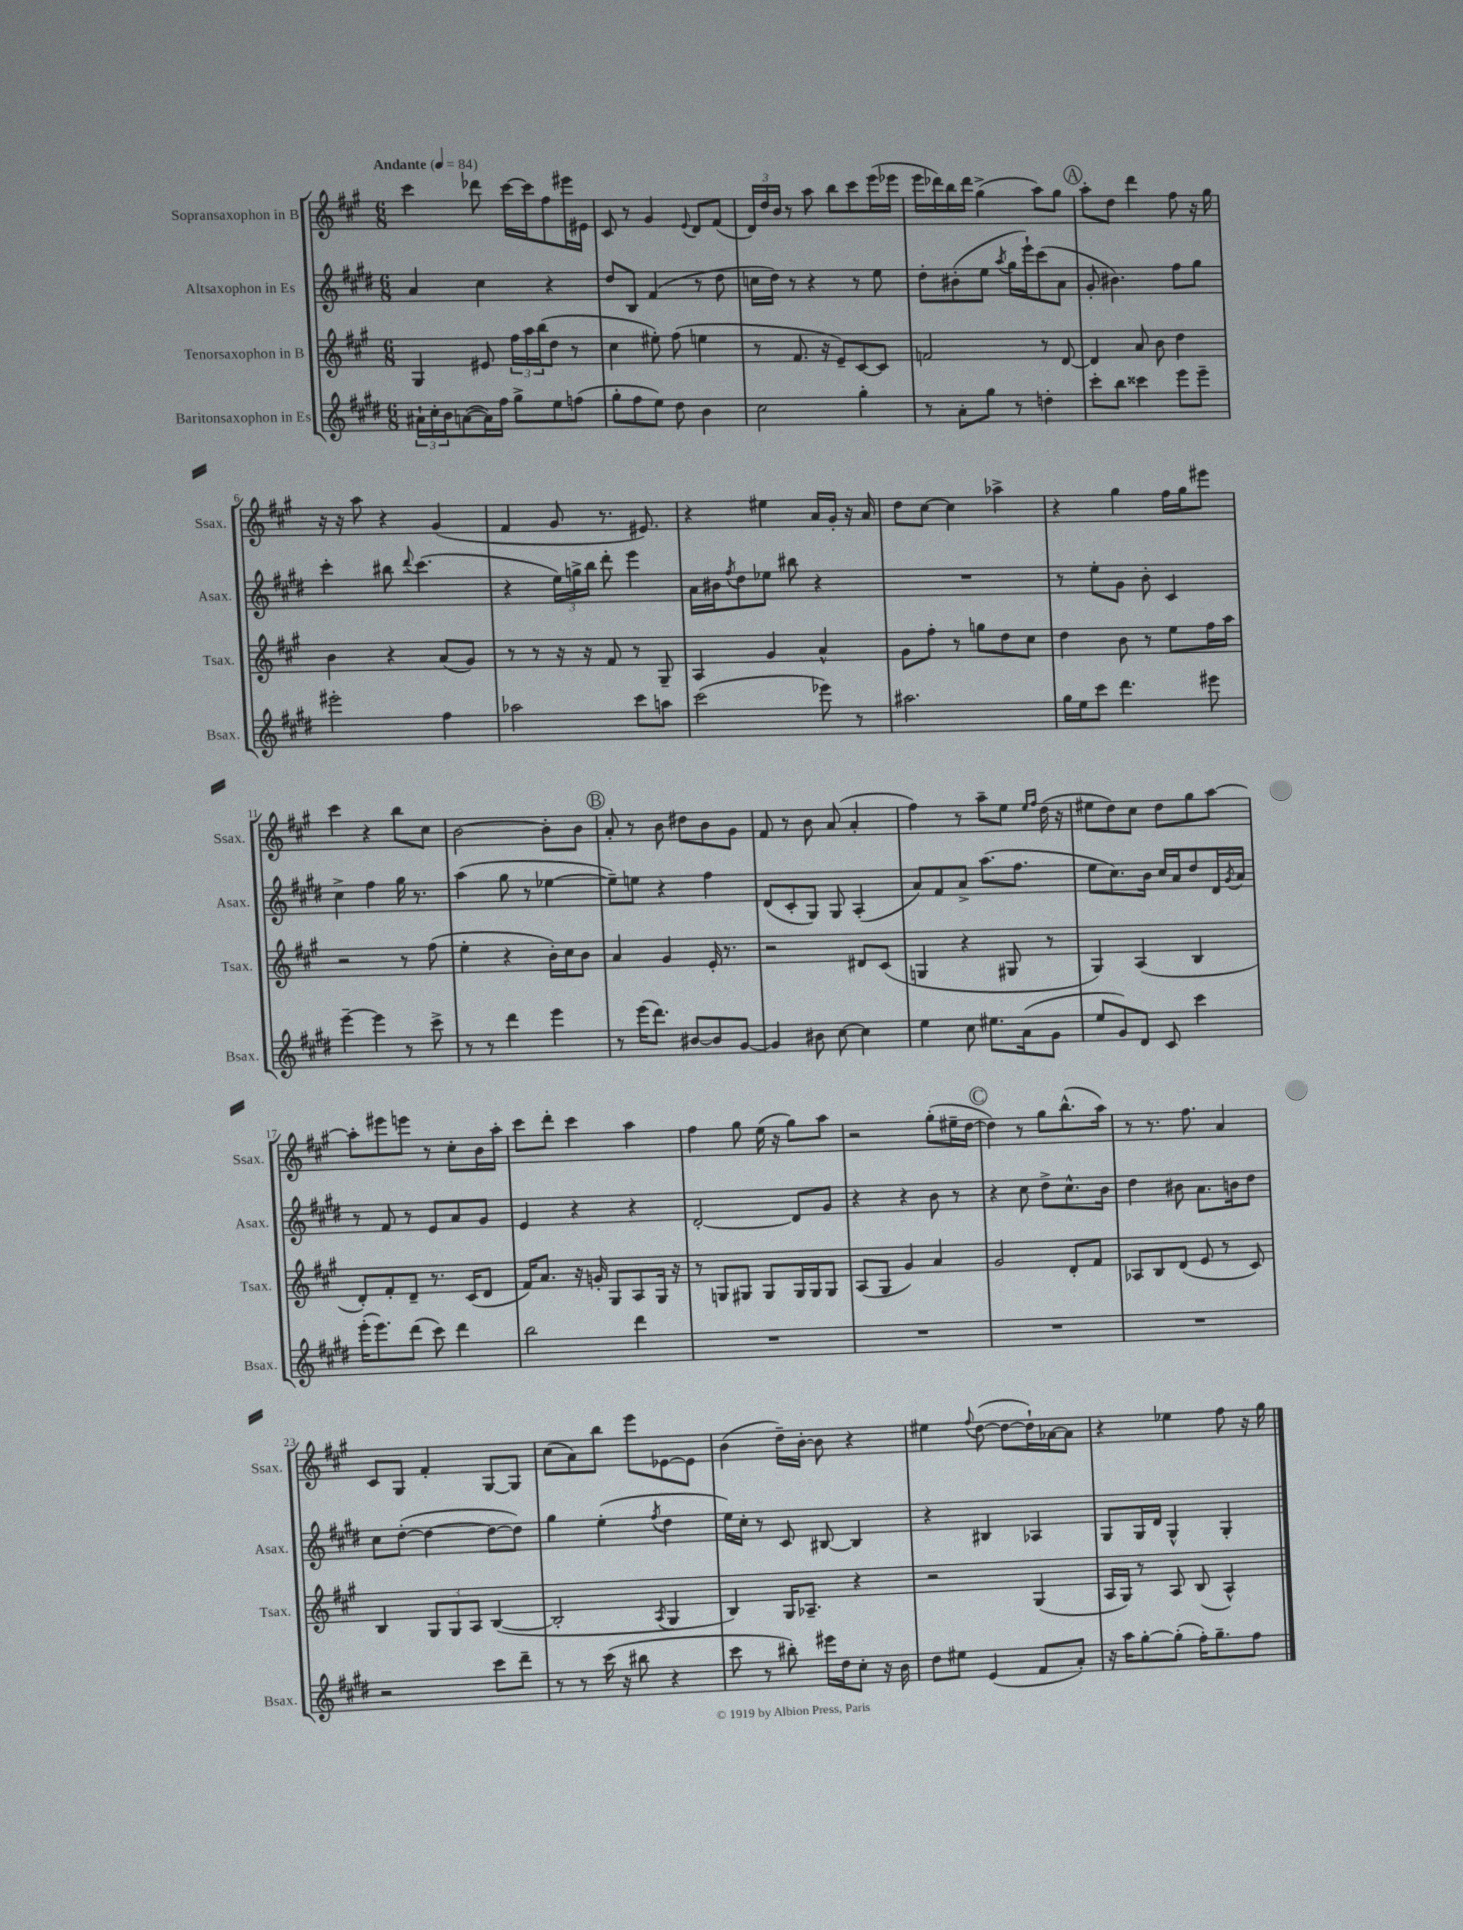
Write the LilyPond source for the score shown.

<<
\new StaffGroup <<
\new Staff = "s0" \with { instrumentName = "Sopransaxophon in B" shortInstrumentName = "Ssax." } {
    \clef treble \key a \major \numericTimeSignature \time 6/8 \tempo "Andante" 4 = 84
    cis'''4 des'''8 cis'''16~ cis'''16 fis''8 eis'''16 eis'16 |
    cis'8 r8 gis'4 \appoggiatura { e'8 } d'8 fis'8( |
    \tuplet 3/2 { d'16) d''16 b'16 } r8 a''8 b''8 cis'''8 e'''16( ees'''16 |
    e'''16 des'''16) b''16 des'''16 gis''4->( a''8) gis''8 |
    \mark \markup { \circle "A" } a''8-. d''8 d'''4 fis''8 r16 gis''16 |
    r16 r16 a''8 r4 gis'4( |
    fis'4 gis'8 r8. eis'8.) |
    r4 eis''4 a'16 gis'16-. r16 a'16 |
    d''8 cis''8~ cis''4 aes''4-> |
    r4 gis''4 fis''16 gis''16 eis'''8 |
    cis'''4 r4 b''8 cis''8 |
    b'2~ b'8-. b'8 |
    \mark \markup { \circle "B" } a'8-. r8 b'8 dis''8 b'8 gis'8 |
    fis'8 r8 b'8 a'8( a'4-. |
    fis''4) r8 a''8-- e''8 \grace { e''16 fis''16 } d''16( r16 |
    eis''8 d''8) cis''8 d''8 gis''8 a''8~ |
    a''8-. eis'''8 e'''8 r8 cis''8-. b'16 a''16-. |
    cis'''8 d'''8-. cis'''4 a''4 |
    fis''4 gis''8 e''16( r16 gis''8) a''8 |
    r2 gis''8-.( eis''16-- d''16~ |
    \mark \markup { \circle "C" } d''4) r8 gis''8 b''8.-^( a''16) |
    r8 r8. fis''8. a'4 |
    cis'8 gis8 fis'4-. gis8~ gis8 |
    cis''8( a'8) b''8 e'''8 ees'8~ ees'8 |
    b'4( d''16--) b'16~-. b'8 r4 |
    eis''4 \appoggiatura { fis''8 } d''8~( d''8~ d''16-!) aes'16~ aes'8 |
    r4 ees''4 fis''8 r16 gis''16 \bar "|." |
}
\new Staff = "s1" \with { instrumentName = "Altsaxophon in Es" shortInstrumentName = "Asax." } {
    \clef treble \key e \major \numericTimeSignature \time 6/8
    a'4 cis''4 r4 |
    dis''8 b8 fis'4( r8 dis''8 |
    c''16 dis''16) r8 r4 r8 e''8 |
    dis''8-. bis'8-.( e''8 \acciaccatura { a''8 } gis''16 e'''16-!) cis'''8( a'8 |
    \mark \markup { \circle "A" } gis'8-. bis'4.) fis''8 gis''8 |
    cis'''4-. bis''8 \appoggiatura { dis'''8 } cis'''4.( |
    r4 \tuplet 3/2 { e''16) g''16-> b''16 } dis'''8-. e'''4 |
    a'16 bis'16 \acciaccatura { fis''8 } dis''8 ees''8 bis''8 r4 |
    R2. |
    r8 e''8-. gis'8 b'8-. cis'4 |
    cis''4-> fis''4 gis''16 r8. |
    a''4( gis''8 r8 ees''4~ |
    \mark \markup { \circle "B" } ees''8--) e''8 r4 fis''4 |
    dis'8( cis'8-. gis8) gis8 a4-.( |
    a'8) fis'8 a'8-> a''8.( fis''8. |
    e''8 cis''8.) b'16 cis''16 a'16 dis''8 dis'16 \acciaccatura { gis'8 } a'16 |
    r8 fis'8 r8 e'8 a'8 gis'8 |
    e'4 r4 r4 |
    dis'2~-. dis'8 gis'8 |
    r4 r4 b'8 r8 |
    \mark \markup { \circle "C" } r4 cis''8 dis''8-> cis''8.-^ b'16 |
    dis''4 bis'8 a'8. b'16 dis''8 |
    cis''8 dis''8~-.( dis''4~ dis''8~ dis''8) |
    gis''4 e''4-.( \acciaccatura { fis''8 } dis''4 |
    e''16) cis''16-. r8 cis'8 bis8~ bis4 |
    r4 bis4 aes4 |
    gis8 gis16 dis'16 gis4-^ gis4-. \bar "|." |
}
\new Staff = "s2" \with { instrumentName = "Tenorsaxophon in B" shortInstrumentName = "Tsax." } {
    \clef treble \key a \major \numericTimeSignature \time 6/8
    gis4 eis'8 \tuplet 3/2 { fis''16 a''16 b''16( } d''8 r8 |
    cis''4 eis''8-.) fis''8( e''4 |
    r8 fis'8. r16 e'8--) cis'8~ cis'8 |
    f'2 r8 d'8~ |
    \mark \markup { \circle "A" } d'4 a'8 b'8 d''4 |
    b'4 r4 a'8( gis'8) |
    r8 r8 r16 r16 fis'8 r8 gis8-- |
    a4 gis'4 a'4-^ |
    gis'8 fis''8-. r8 g''8 d''8 cis''8 |
    d''4 b'8 r8 e''8 fis''16 a''16 |
    r2 r8 fis''8( |
    e''4-. r4 b'16-.) cis''16 b'8 |
    \mark \markup { \circle "B" } a'4 gis'4 e'16-. r8. |
    r2 dis'8 cis'8( |
    g4 r4 gis8 r8 |
    gis4) a4( b4 |
    d'8-.) fis'8-. d'8-- r8. cis'16( d'8 |
    fis'16) a'8. r16 g'16-. gis8 a8 gis16 r16 |
    r8 g8 gis8 gis8 gis16 gis16 gis8 |
    a8( gis8 gis'4) a'4 |
    \mark \markup { \circle "C" } gis'2 d'8-. fis'8 |
    aes8 b8 d'8( e'8 r8 cis'8) |
    b4 \tuplet 3/2 { gis8 gis8 a8 } b4~( |
    b2-. \acciaccatura { a8 } gis4 |
    b4) gis16 aes8.-- r4 |
    r2 gis4( |
    a16 gis16) r8 a8 b8( a4-^) \bar "|." |
}
\new Staff = "s3" \with { instrumentName = "Baritonsaxophon in Es" shortInstrumentName = "Bsax." } {
    \clef treble \key e \major \numericTimeSignature \time 6/8
    \tuplet 3/2 { ais'16-! cis''16-. b'16 } a'8~( a'16) fis''16 gis''8-> e''8 f''8( |
    gis''8-. fis''8 e''8) dis''8 b'4 |
    cis''2 gis''4-. |
    r8 a'8-. gis''8 r8 d''4-. |
    \mark \markup { \circle "A" } cis'''8-. b''8 cisis'''4 e'''8 e'''8-- |
    eis'''2-. fis''4 |
    aes''2 cis'''8 a''8 |
    cis'''2( ees'''8) r8 |
    ais''2. |
    gis''16 e''16 cis'''8 dis'''4. eis'''8 |
    e'''4~-- e'''4 r8 cis'''8-> |
    r8 r8 dis'''4 e'''4 |
    \mark \markup { \circle "B" } r8 e'''16( dis'''8.) bis'8~ bis'8 gis'8~ |
    gis'4 bis'8 cis''8~ cis''4 |
    e''4 cis''8 eis''8. a'16( gis'8 |
    e''8 gis'8) dis'8 cis'8 cis'''4 |
    e'''16-.( e'''8.) dis'''8( cis'''8) dis'''4 |
    b''2 dis'''4 |
    R2. |
    R2. |
    \mark \markup { \circle "C" } R2. |
    R2. |
    r2 cis'''8 dis'''8-- |
    r8 r8 cis'''16( r16 bis''8 r4 |
    cis'''8 r8 bis''8-.) eis'''16 dis''16 cis''8-. r16 b'16 |
    dis''8 eis''8 e'4( fis'8 a'8-.) |
    r16 a''16 gis''8~-. gis''8-.( fis''16-.) gis''8.-- fis''8 \bar "|." |
}
>>
>>
